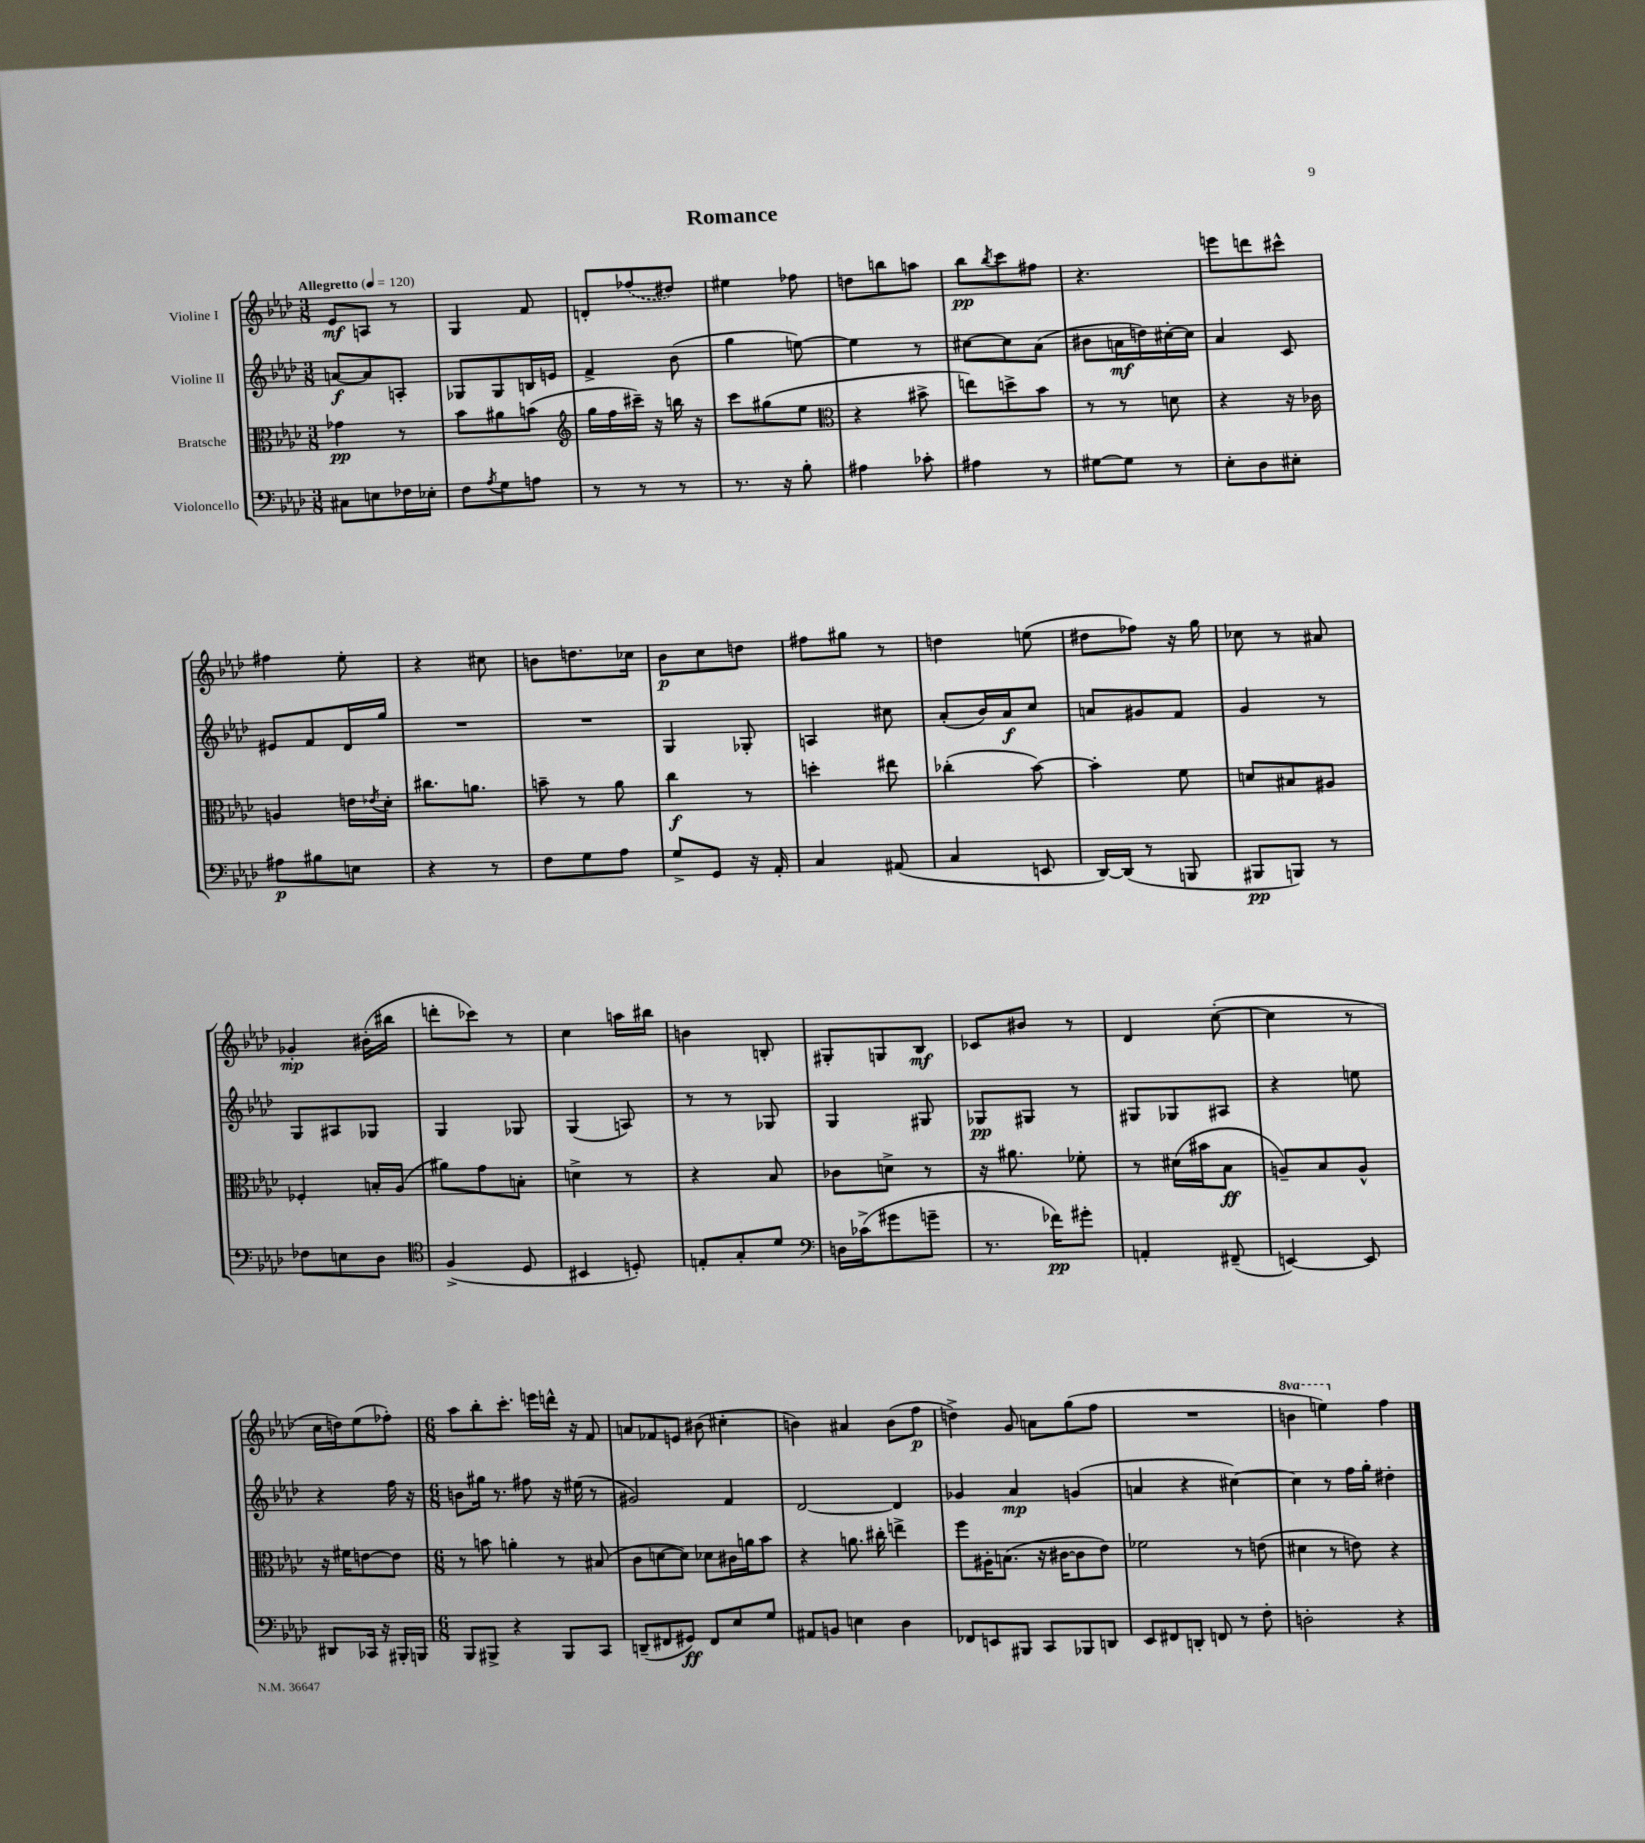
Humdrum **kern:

**kern	**kern	**kern	**kern
*staff4	*staff3	*staff2	*staff1
*clefF4	*clefC3	*clefG2	*clefG2
*k[b-e-a-d-]	*k[b-e-a-d-]	*k[b-e-a-d-]	*k[b-e-a-d-]
*M3/8	*M3/8	*M3/8	*M3/8
*MM120	*MM120	*MM120	*MM120
8C#\L	4g-\	[8a/L	8e-/L
8E\	.	8a/]	8A/J
16F-\L	8r	8A'/J	8r
16E-'\JJ	.	.	.
=	=	=	=
8F\L	8b-\L	8G-/L	4G/
8qA-/	.	.	.
8G\	8a#\	8G-/	.
8A\J	(8b\J	16B/L	8f/
.	.	16e/JJ	.
=	=	=	=
*	*clefG2	*	*
8r	16gg\LL	4f^/	8d'/L
.	16ff\	.	.
8r	16ccc#~\JJ)	.	(8ff-/
.	16r	.	.
8r	16bb\	(8b-\	8dd#/J)
.	16r	.	.
=	=	=	=
8.r	8ccc\L	4gg\	4ee#\
.	(8gg#\	.	.
16r	.	.	.
8B-'\	8ee-\J	[8ee\)	8ff-\
=	=	=	=
*	*clefC3	*	*
4A#\	4r	4ee\]	8dd\L
.	.	.	8bb\
8c-'\	8b#^\	8r	8aa\J
=	=	=	=
4A#\	8ee\L)	[8cc#\L	8bb-\L
.	.	.	8qbb-/
.	8dd^\	8cc#\]	8ccc\
8r	8b-\J	(8a-\J	8ff#\J
=	=	=	=
[8G#\L	8r	8b#\L	4.r
8G#\]J	8r	16a\L	.
.	.	16dd\)	.
8r	8d\	[16cc#'\	.
.	.	16cc#\]JJ	.
=	=	=	=
8E-'\L	4r	4a-/	8eee\L
8D-\	.	.	8ddd\
8E#'\J	16r	8c/	8ccc#^^\J
.	16c-\	.	.
=	=	=	=
8A#\L	4A/	8e#/L	4ff#\
8B#\	.	8f/	.
8E\J	16e\LL	16d-/L	8ee-'\
.	8qe-/	.	.
.	16d-'\JJ	16gg/JJ	.
=	=	=	=
4r	8.cc#\L	4.r	4r
.	8.a\J	.	.
8r	.	.	8cc#\
=	=	=	=
8F\L	8b~\	4.r	8b\L
8G\	8r	.	8.dd\
8A-\J	8a-\	.	.
.	.	.	16cc-\Jk
=	=	=	=
8G^/L	4cc\	4G/	8b-\L
8GG/J	.	.	8cc\
16r	8r	8G-'/	8dd\J
16AA-'/	.	.	.
=	=	=	=
4C/	4dd'\	4A/	8ff#\L
.	.	.	8gg#\J
(8AA#/	8ee#\	8cc#\	8r
=	=	=	=
4C/	(4cc-'\	(8a-'/L	4dd\
.	.	16b-/L)	.
.	.	16a-/J	.
8EE/	[8b-\)	8cc/J	(8ee\
=	=	=	=
[16DD-/LL)	4b-'\]	8a/L	8dd#\L
(16DD-/]JJ	.	.	.
8r	.	8g#/	8ff-\J)
8BBB/	8f\	8f/J	16r
.	.	.	16gg\
=	=	=	=
8BBB#/L	8d/L	4g/	8cc-\
8BBB/J)	8B#/	.	8r
8r	8A#/J	8r	8a#/
=	=	=	=
8F-\L	4F-'/	8G/L	4g-'/
8E\	.	8A#/	.
8D-\J	16B'/LL	8G-/J	(16b#'\LL
.	(16A-/JJ	.	16bb#\JJ
=	=	=	=
*clefC4	*	*	*
(4F^/	8a#\L)	4G/	8ddd'\L
.	8g\	.	8ccc-\J)
8D-/	8B'\J	8G-/	8r
=	=	=	=
4BB#/	4d^\	(4G/	4cc\
8D'/)	8r	8A/)	16aa\LL
.	.	.	16bb#\JJ
=	=	=	=
8E'/L	4r	8r	4b\
8G'/	.	8r	.
8d-/J	8B-/	8G-/	8B'/
=	=	=	=
*clefF4	*	*	*
16D\LL	8c-\L	4G/	8G#'/L
(16c-^\J	.	.	.
8g#\	8d^\J	.	8G/
8g~\J	8r	8G#/	8B-/J
=	=	=	=
8.r	16r	8G-/L	8c-/L
.	8.a#\	.	.
.	.	8G#/J	8b#/J
16f-\LK)	.	.	.
8g#'\J	8f-'\	8r	8r
=	=	=	=
4AA'/	8r	8G#/L	4d-/
.	(16d#\LL	8G-/	.
.	16b#\J	.	.
(8FF#~/	8B-\J	8A#/J	([8cc'\
=	=	=	=
[4EE/)	8A~/L)	4r	4cc\]
.	8B-/	.	.
8EE/]	8A^^/J	8ee\	8r
=	=	=	=
8DD#/L	16r	4r	16cc\LL
.	16f#\LK	.	16dd\J)
16CC-/Jk	[8e\	.	(8ee-\
16r	.	.	.
16BBB#'/LL	8e\]J	16ff\	8ff-'\J)
16BBB/JJ	.	16r	.
=	=	=	=
*M6/8	*M6/8	*M6/8	*M6/8
8BBB-/L	8r	8b\L	8aa-\L
8BBB#^/J	8b\	16gg#\Jk	8bb-'\
.	.	8.r	.
4r	4a'\	.	8.ccc'\J
.	.	8ff#\	.
.	.	.	16eee\LL
8BBB#/L	8r	16r	16ddd^^\JJ
.	.	(16ee#\	16r
8CC/J	(8B#/	8r	8f/
=	=	=	=
(8DD~/L	8c\L	2g#/)	8a/L
8FF#/	[8d\	.	8f-/
8GG#/J)	8d\]J)	.	8e/J
8FF#/L	8d-\L	.	(8b#\
8E-/	16c#\L	4f/	4cc#'\
.	16a\J	.	.
8G/J	8b-\J	.	.
=	=	=	=
8AA#/L	4r	[2d-/	4b\)
8BB/J	.	.	.
4E\	8.a\	.	4a#/
.	16cc#'\	.	.
4D-\	4ee^\	4d-/]	(8b\L
.	.	.	8ff\J
=	=	=	=
8FF-/L	8ff\L	4g-/	4dd^\)
8EE/	16A#'\K	.	.
.	(8.B\J	.	.
8BBB#/J	.	4a-/	8g/
8CC/L	16r	.	8a\L
.	[16c#\LK	.	.
8BBB-/	8c#\]	(4g/	(8gg\
8DD/J	8e-\J)	.	8ff\J
=	=	=	=
8EE-/L	2f-\	4a/	2.r
8FF#/	.	.	.
8DD'/J	.	4r	.
8FF/	.	.	.
8r	8r	[4cc#\)	.
8F'\	(8e\	.	.
=	=	=	=
2D'\	4d#\	4cc#\]	4bb\
.	8r	8r	4eee\)
.	8e\)	16ff\LL	.
.	.	16gg'\JJ	.
4r	4r	4dd#'\	4ff\
==	==	==	==
*-	*-	*-	*-
